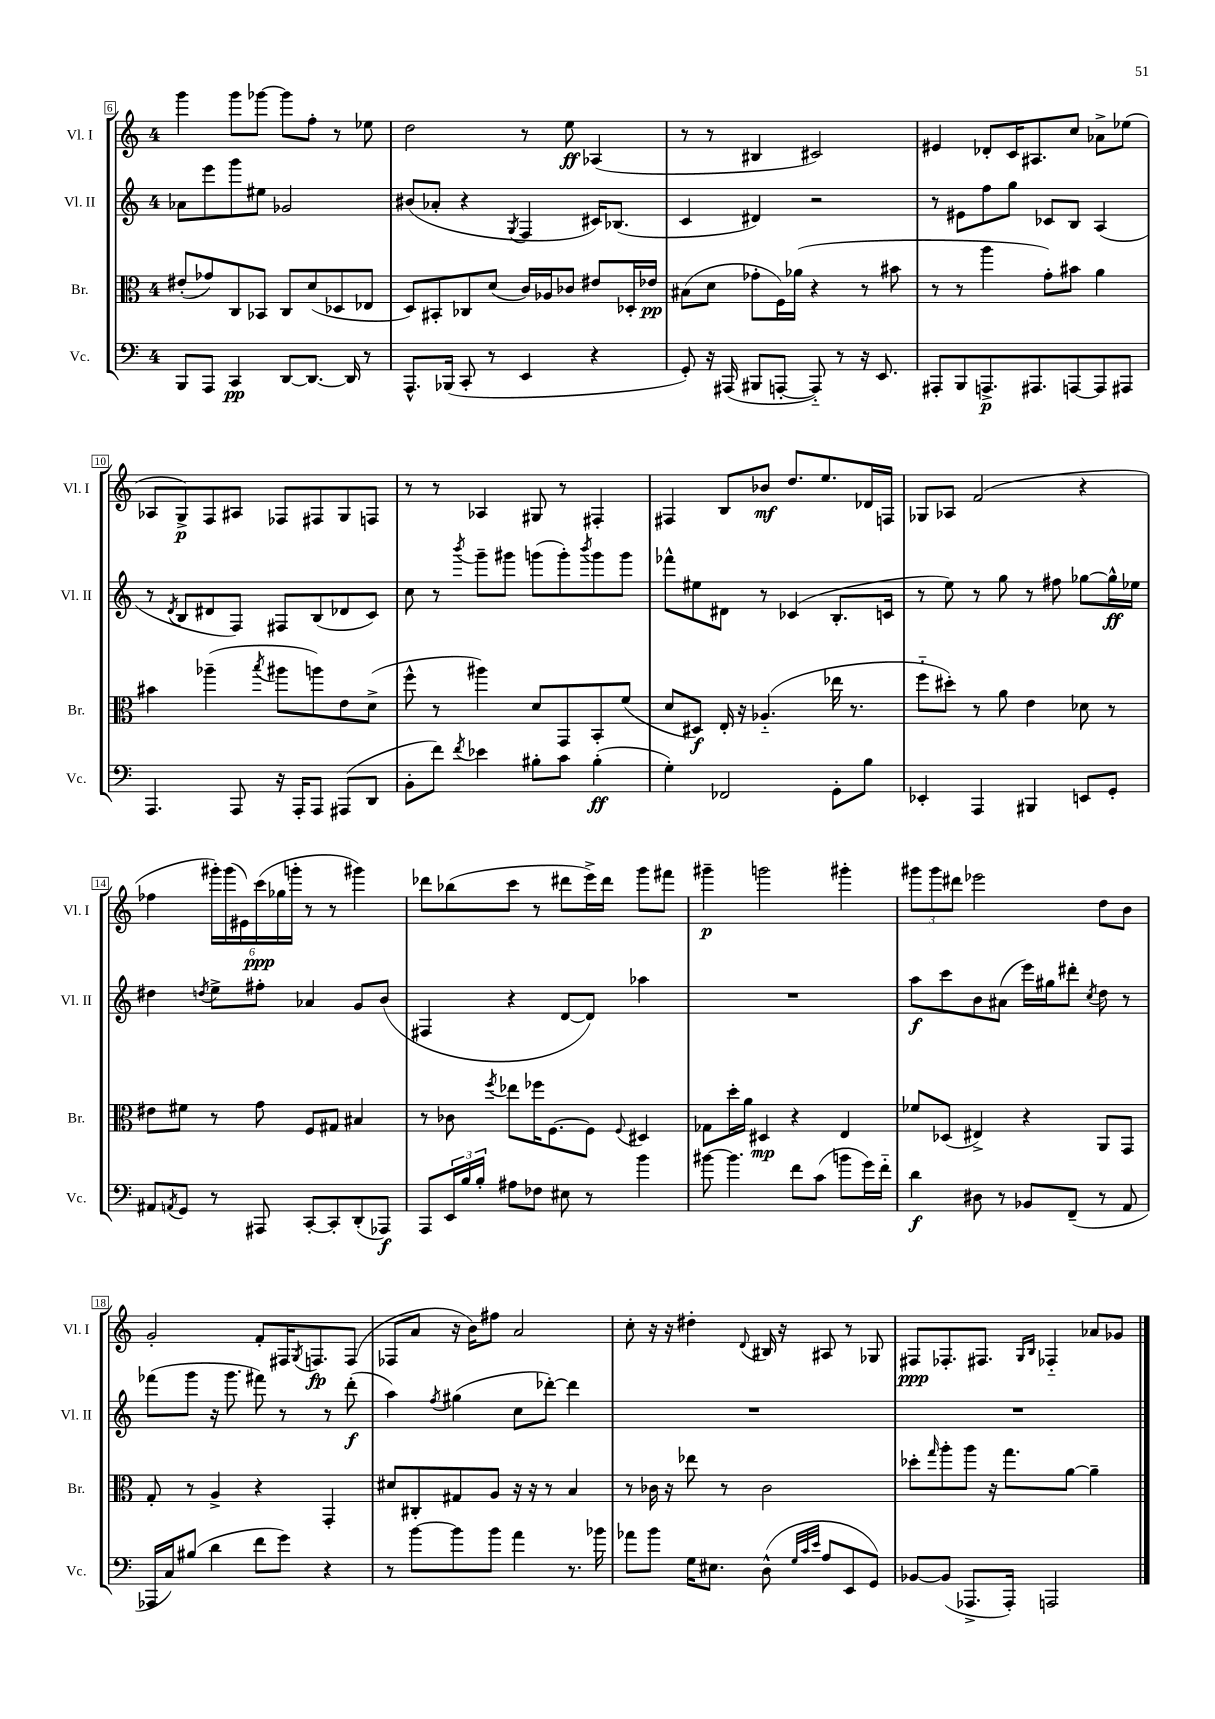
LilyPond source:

<<
\new StaffGroup <<
\new Staff = "s0" \with { instrumentName = "Vl. I" shortInstrumentName = "Vl. I" } {
    \clef treble \key c \major \once \override Staff.TimeSignature.style = #'single-digit \time 4/4
    g'''4 g'''8 ges'''8~ ges'''8 f''8-. r8 ees''8 |
    d''2 r8 e''8\ff aes4( |
    r8 r8 bis4 cis'2) |
    eis'4 des'8-. c'16 ais8. c''8 aes'8-> ees''8( |
    aes8 g8->\p) f8 ais8 fes8 fis8 g8 f8 |
    r8 r8 aes4 gis8 r8 fis4-. |
    fis4 b8 bes'8\mf d''8. e''8. des'16 f16 |
    ges8 aes8 f'2( r4 |
    fes''4 \tuplet 6/4 { gis'''16-.) gis'''16( eis'16) c'''16\ppp( ges''16 g'''16-. } r8 r8 gis'''4) |
    des'''8 bes''8( c'''8 r8 dis'''8 e'''16->) dis'''16 g'''8 fis'''8 |
    gis'''4--\p g'''2 gis'''4-. |
    \tuplet 3/2 { gis'''8 gis'''8 dis'''8 } ees'''2 d''8 b'8 |
    g'2-. f'8-. fis16 \acciaccatura { g8 } f8.\fp f8( |
    fes8 a'8 r16 b'16) fis''8 a'2 |
    c''8-. r16 r16 dis''4-. \appoggiatura { d'8 } bis16 r16 ais8 r8 ges8 |
    fis8\ppp fes8.-. fis8. \grace { g16 b16 } fes4-_ aes'8 ges'8 \bar "|." |
}
\new Staff = "s1" \with { instrumentName = "Vl. II" shortInstrumentName = "Vl. II" } {
    \clef treble \key c \major \once \override Staff.TimeSignature.style = #'single-digit \time 4/4
    aes'8 e'''8 g'''8 eis''8 ges'2 |
    bis'8( aes'8-. r4 \acciaccatura { g8 } f4 cis'16) bes8.( |
    c'4 dis'4) r2 |
    r8 eis'8 f''8 g''8 ces'8 b8 a4( |
    r8 \acciaccatura { d'8 } b8 dis'8 f8) fis8 b8( des'8 c'8) |
    c''8 r8 \acciaccatura { b'''8 } g'''8-- gis'''8 g'''8( g'''8-.) \acciaccatura { b'''8 } g'''8 g'''8 |
    fes'''8-^ eis''8 dis'8 r8 ces'4( b8.-. c'16 |
    r8 e''8) r8 g''8 r8 fis''8 ges''8~ ges''16-^\ff ees''16 |
    dis''4 \acciaccatura { d''8 } e''8-> fis''8-. aes'4 g'8 b'8( |
    fis4 r4 d'8~ d'8) aes''4 |
    R1 |
    a''8\f c'''8 b'8 ais'8( e'''16) gis''16 dis'''8-. \acciaccatura { c''8 } d''8 r8 |
    fes'''8( g'''8 r16 g'''8. fis'''8) r8 r8 d'''8-.\f( |
    a''4) \acciaccatura { f''8 } gis''4( c''8 des'''8~-.) des'''4 |
    R1 |
    R1 \bar "|." |
}
\new Staff = "s2" \with { instrumentName = "Br." shortInstrumentName = "Br." } {
    \clef alto \key c \major \once \override Staff.TimeSignature.style = #'single-digit \time 4/4
    eis'8-.( ges'8) c8 bes,8 c8 d'8( des8 ees8 |
    d8) bis,8-. ces8 d'8( c'16) aes16 ces'8 eis'8 des16-. ees'16\pp |
    bis8( d'8 ges'8-. f16) aes'16( r4 r8 bis'8 |
    r8 r8 a''4 g'8-.) bis'8 a'4 |
    bis'4 aes''4--( \acciaccatura { b''8 } ais''8 a''8) e'8 d'8->( |
    f''8-^ r8 ais''4) d'8 g,8 b,8-. f'8( |
    d'8 dis8\f) e16-. r16 aes4.-_( ees''16 r8. |
    f''8-_ dis''8-.) r8 a'8 e'4 des'8 r8 |
    eis'8 fis'8 r8 g'8 f8 gis8 bis4 |
    r8 ces'8 \acciaccatura { f''8 } ees''8 fes''16 f8.~ f8 \appoggiatura { f8 } dis4 |
    ges8 d''16-. a'16 dis4\mp r4 e4 |
    fes'8 des8( eis4->) r4 a,8 g,8 |
    g8-. r8 a4-> r4 g,4-. |
    dis'8 cis8-. gis8 a8 r16 r16 r8 b4 |
    r8 ces'16 r16 ees''8 r8 ces'2 |
    des''8-. \grace { g''16 } a''8-. a''8 r16 g''8. a'8~ a'4-- \bar "|." |
}
\new Staff = "s3" \with { instrumentName = "Vc." shortInstrumentName = "Vc." } {
    \clef bass \key c \major \once \override Staff.TimeSignature.style = #'single-digit \time 4/4
    b,,8 a,,8 c,4\pp d,8~ d,8.~ d,16 r8 |
    a,,8.-^ bes,,16( c,8-. r8 e,4 r4 |
    g,8-.) r16 ais,,16( bis,,8 a,,8~-. a,,8-_) r8 r16 e,8. |
    ais,,8-. b,,8 a,,8.->\p ais,,8. a,,8~ a,,8 ais,,8 |
    a,,4. a,,8 r16 a,,16-. a,,8 ais,,8( d,8 |
    b,8-. f'8) \acciaccatura { f'8 } ees'4 bis8-. c'8 bis4-.\ff( |
    g4-.) fes,2 g,8-. b8 |
    ees,4-. a,,4 bis,,4 e,8 g,8-. |
    ais,8 \acciaccatura { a,8 } g,8 r8 ais,,8 c,8~-. c,8-. d,8-.( aes,,8\f) |
    a,,8 \tuplet 3/2 { e,16 b16 b16-. } ais8 fes8 eis8 r8 b'4 |
    bis'8~ bis'4. f'8 c'8( b'8 g'16) f'16-_ |
    d'4\f dis8 r8 bes,8 f,8--( r8 a,8 |
    aes,,16 c16) bis8( d'4 f'8 g'8) r4 |
    r8 b'8~ b'8 b'8 a'4 r8. bes'16 |
    aes'8 b'8 g16 eis8. d8-^( \grace { g32 c'32 e'32 } a8 e,8 g,8) |
    bes,8~ bes,8( aes,,8.-> aes,,16-.) a,,2 \bar "|." |
}
>>
>>
\layout { \context { \Score currentBarNumber = #6 \override BarNumber.stencil = #(make-stencil-boxer 0.1 0.3 ly:text-interface::print) } }
